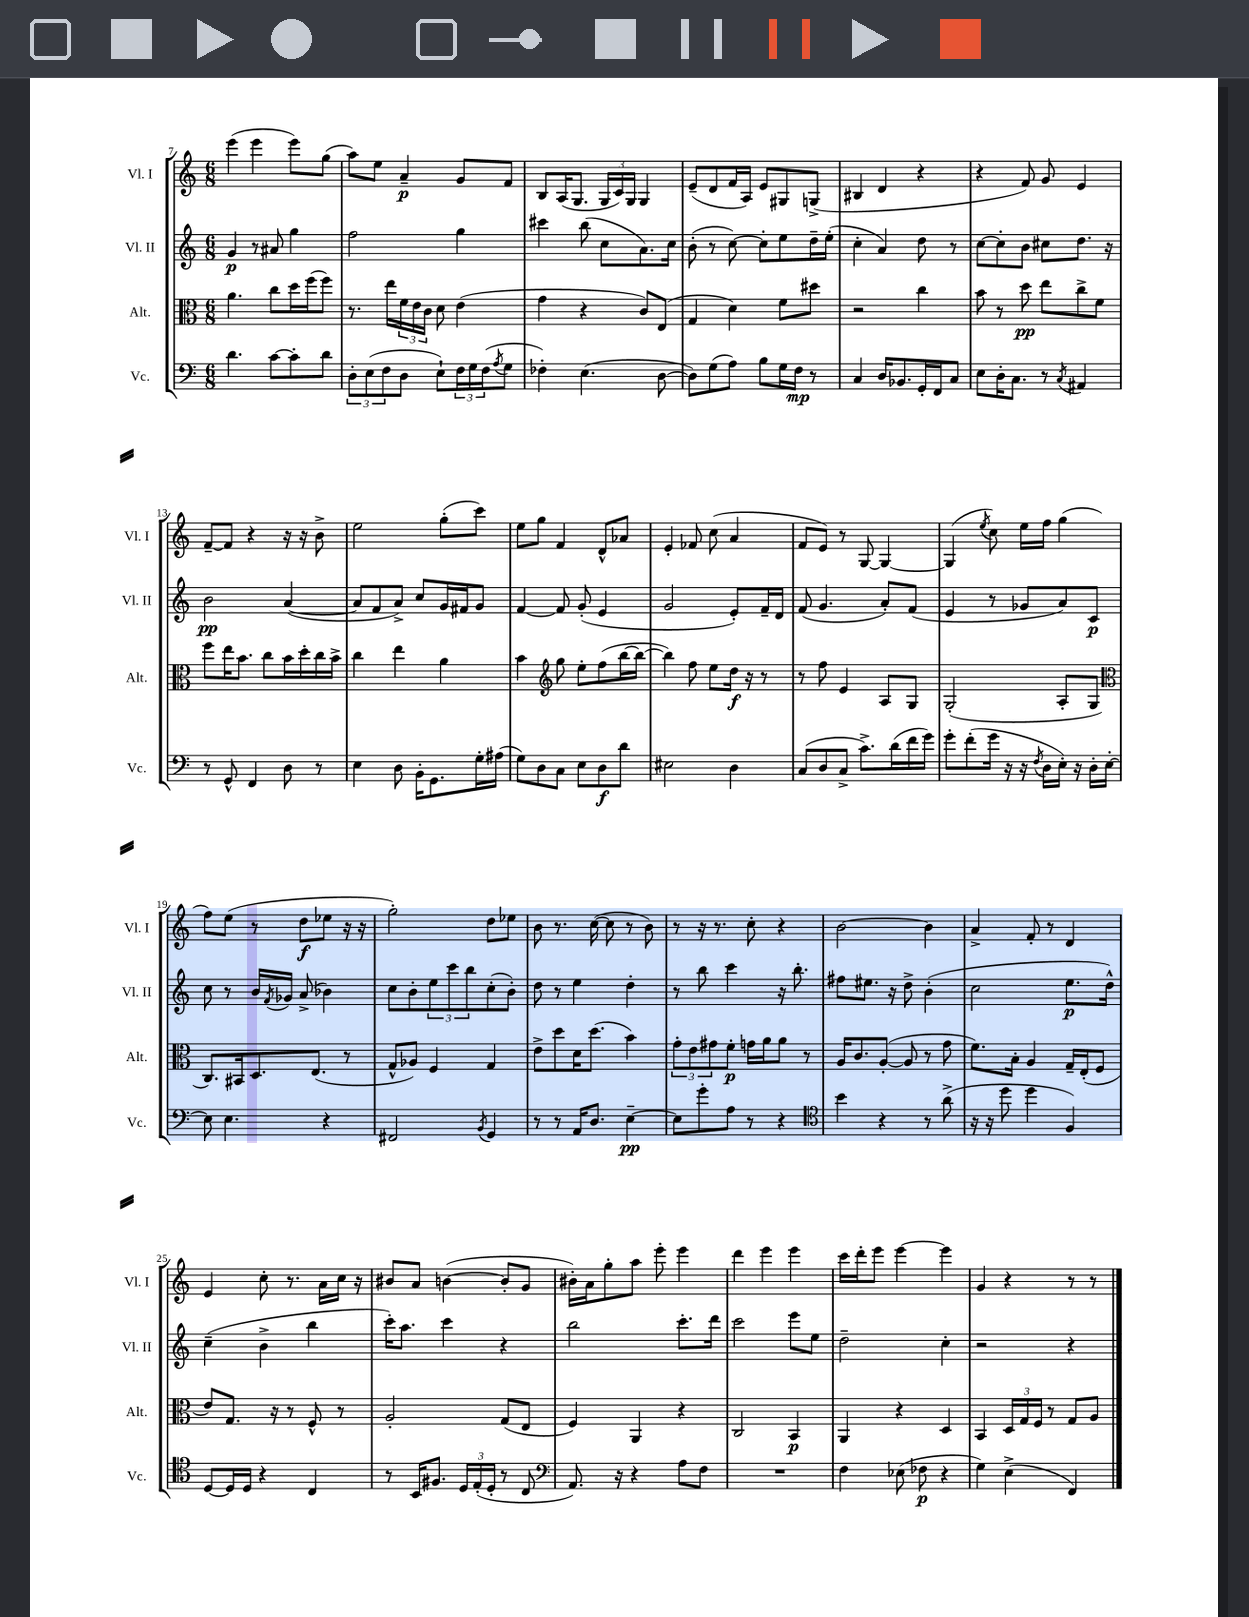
<<
\new StaffGroup <<
\new Staff = "s0" \with { instrumentName = "Vl. I" shortInstrumentName = "Vl. I" } {
    \clef treble \key c \major \numericTimeSignature \time 6/8
    e'''4( e'''4 e'''8) g''8( |
    a''8) e''8 a'4--\p g'8 f'8 |
    b8 a16( g8. \tuplet 3/2 { g16 c'16) g16 } g4 |
    e'8--( d'8 f'16 a16) e'8 gis8 g8->( |
    bis4 d'4 r4 |
    r4 f'8) g'8 e'4 |
    f'8~-- f'8 r4 r16 r16 b'8-> |
    e''2 g''8-.( c'''8) |
    e''8 g''8 f'4 d'8-^ aes'8 |
    e'4-. fes'8 c''8( a'4 |
    f'8 e'8) r8 g8~ g4~ |
    g4( \acciaccatura { e''8 } c''8) e''16 f''16 g''4( |
    f''8) e''8( r8 d''8\f ees''8 r16 r16 |
    g''2-.) d''8 ees''8 |
    b'8 r8. c''16~( c''8 r8 b'8) |
    r8 r16 r8. c''8-. r4 |
    b'2~ b'4 |
    a'4-> f'8-. r8 d'4 |
    e'4 c''8-. r8. a'16 c''16 r16 |
    bis'8 a'8 b'4~( b'8-. g'8 |
    bis'16-.) a'16 g''8-. a''8 e'''8-. e'''4 |
    d'''4 e'''4 e'''4 |
    c'''16 d'''16-. e'''8 e'''4~ e'''4 |
    g'4 r4 r8 r8 \bar "|." |
}
\new Staff = "s1" \with { instrumentName = "Vl. II" shortInstrumentName = "Vl. II" } {
    \clef treble \key c \major \numericTimeSignature \time 6/8
    g'4\p r8 ais'8 g''4 |
    f''2 g''4 |
    cis'''4 b''8( c''8 a'8.) c''16 |
    b'8-.( r8 c''8~) c''8-. e''8 d''16-- e''16-.( |
    c''4-. a'4) d''8 r8 |
    c''8~ c''8-. b'8 cis''8 d''8. r16 |
    b'2\pp a'4~( |
    a'8 f'8 a'8->) c''8 g'16 fis'16 g'8 |
    f'4~ f'8 g'8-.( e'4 |
    g'2 e'8-.) f'16-- d'16 |
    f'8( g'4. a'8-.) f'8( |
    e'4 r8 ges'8 a'8) c'8\p |
    c''8 r8 b'16 \acciaccatura { f'8 } ges'16 a'8->( bes'4) |
    c''8 b'8-. \tuplet 3/2 { e''8 c'''8 b''8 } c''8-.( b'8-.) |
    d''8 r8 e''4 d''4-. |
    r8 b''8 c'''4 r16 b''8.-. |
    fis''8 eis''8. r16 d''8-> b'4-.( |
    c''2 e''8.\p d''16-^) |
    c''4--( b'4-> b''4 |
    c'''16-.) a''8. c'''4 r4 |
    b''2 c'''8.-. d'''16 |
    c'''2 e'''8 e''8 |
    d''2-- c''4-. |
    r2 r4 \bar "|." |
}
\new Staff = "s2" \with { instrumentName = "Alt." shortInstrumentName = "Alt." } {
    \clef alto \key c \major \numericTimeSignature \time 6/8
    a'4. c''8 d''16 f''16( f''8) |
    r8. e''16 \tuplet 3/2 { f'16 e'16 c'16 } d'8 e'4( |
    g'4 r4 c'8) e8( |
    g4 d'4) f'8 dis''8 |
    r2 c''4 |
    b'8 r8 d''8\pp e''8 c''8-> f'8 |
    f''8 e''16 b'8. c''8 b'16 d''16-. c''16 b'16-> |
    c''4 e''4 a'4 |
    b'4 \clef treble g''8 e''8-. f''8( b''16~ b''16~ |
    b''4) f''8 e''8 d''16\f r16 r8 |
    r8 f''8 e'4 a8 g8 |
    g2-.( a8-. g8 |
    \clef alto c8.) bis,16 d8. e8.( r8 |
    g8-^ aes8) f4 g4 |
    e'8-> d''8 d'16 d''8.( b'4) |
    \tuplet 3/2 { g'8-. e'8 gis'8 } f'8-.\p g'16 a'16 a'8 r8 |
    a16 c'8. a8~-.( a8 r8 g'8 |
    f'8.) b16-. a4 g16-- e16-.( f8 |
    e'8) g8. r16 r8 f8-^ r8 |
    a2-. g8( e8 |
    f4) a,4 r4 |
    c2 b,4\p |
    a,4 r4 d4 |
    b,4 \tuplet 3/2 { d16 g16 f16 } r8 g8 a8 \bar "|." |
}
\new Staff = "s3" \with { instrumentName = "Vc." shortInstrumentName = "Vc." } {
    \clef bass \key c \major \numericTimeSignature \time 6/8
    d'4. c'8~ c'8-. d'8 |
    \tuplet 3/2 { d8-. e8( f8 } d8 e8-!) \tuplet 3/2 { f16 g16 f16( } \acciaccatura { a8 } g8 |
    fes4-.) e4.( d8~ |
    d8) g8( a8) b8 g16 f16\mp r8 |
    c4 d16 bes,8. g,16-. f,16 c8 |
    e8 d16-. c8. r8 \acciaccatura { c8 } ais,4 |
    r8 g,8-^ f,4 d8 r8 |
    e4 d8 b,16-. g,8. g16-. ais16( |
    g8) d8 c8 e8 d8\f d'8 |
    eis2 d4 |
    c8( d8 c8-> c'8.->) d'16( f'16 g'16) |
    g'8-. f'8-.( g'16 r16 r16 \acciaccatura { f8 } d16 e16-.) r16 d16-. e16~-. |
    e8 e4. r4 |
    fis,2 \acciaccatura { b,8 } g,4 |
    r8 r8 a,16 d8. e4~--\pp |
    e8 g'8-. a8 r8 r4 |
    \clef tenor b'4 r4 r8 a'8->( |
    r16 r16 d''8 d''4 f4) |
    d8~ d16 d16 r4 c4 |
    r8 b,16 fis8. \tuplet 3/2 { d16 e16-.( d16-. } r8 c8 |
    \clef bass a,8.) r16 r4 a8 f8 |
    R2. |
    f4 ees8( fes8\p r4 |
    g4) e4->( f,4) \bar "|." |
}
>>
>>
\layout { \context { \Score currentBarNumber = #7 } }
